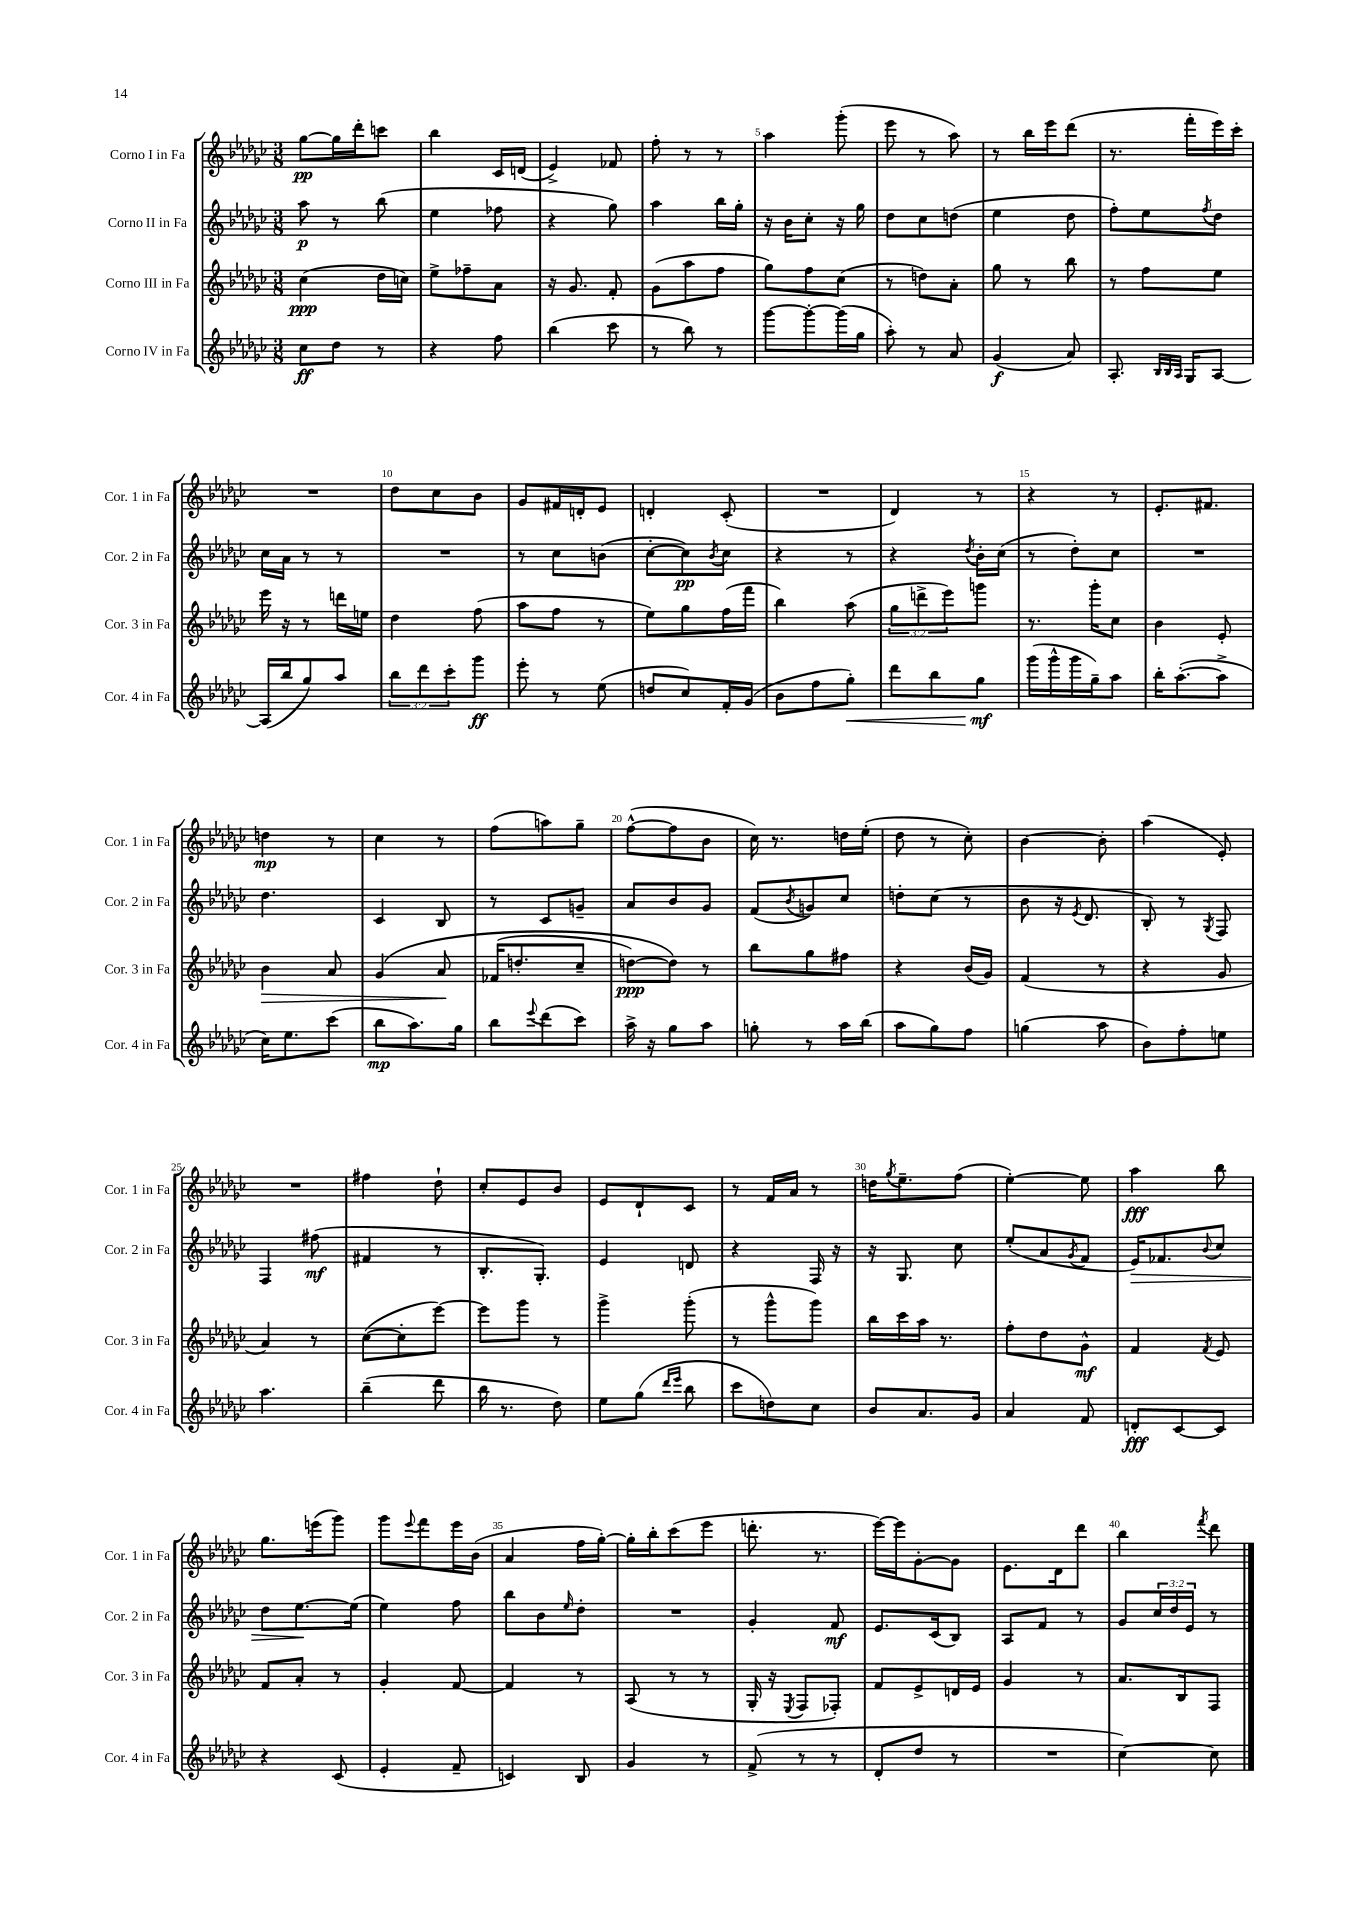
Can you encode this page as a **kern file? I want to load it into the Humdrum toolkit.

**kern	**dynam	**kern	**dynam	**kern	**dynam	**kern	**dynam
*part4	*part4	*part3	*part3	*part2	*part2	*part1	*part1
*staff4	*staff4	*staff3	*staff3	*staff2	*staff2	*staff1	*staff1
*I"Corno IV in Fa	*	*I"Corno III in Fa	*	*I"Corno II in Fa	*	*I"Corno I in Fa	*
*I'Cor. 4 in Fa	*	*I'Cor. 3 in Fa	*	*I'Cor. 2 in Fa	*	*I'Cor. 1 in Fa	*
*clefG2	*	*clefG2	*	*clefG2	*	*clefG2	*
*k[b-e-a-d-g-c-]	*	*k[b-e-a-d-g-c-]	*	*k[b-e-a-d-g-c-]	*	*k[b-e-a-d-g-c-]	*
*M3/8	*	*M3/8	*	*M3/8	*	*M3/8	*
=1	=1	=1	=1	=1	=1	=1	=1
8cc-\L	ff	(4cc-\	ppp	8aa-\	p	[8gg-\L	pp
8dd-\J	.	.	.	8r	.	16gg-\L]	.
.	.	.	.	.	.	16ddd-'\J	.
8r	.	16dd-\LL	.	(8bb-\	.	8cccn\J	.
.	.	16ccn\JJ)	.	.	.	.	.
=2	=2	=2	=2	=2	=2	=2	=2
4r	.	8ee-^\L	.	4ee-\	.	4bb-\	.
.	.	8ff-X~\	.	.	.	.	.
8ff\	.	8a-\J	.	8ff-X\	.	16c-/LL	.
.	.	.	.	.	.	(16dn/JJ	.
=3	=3	=3	=3	=3	=3	=3	=3
(4bb-\	.	16r	.	4r	.	4e-^/)	.
.	.	8.g-/	.	.	.	.	.
8ccc-\	.	8f'/	.	8gg-\)	.	8f-X/	.
=4	=4	=4	=4	=4	=4	=4	=4
8r	.	(8g-\L	.	4aa-\	.	8ff'\	.
8bb-\)	.	8aa-\	.	.	.	8r	.
8r	.	8ff\J	.	16bb-\LL	.	8r	.
.	.	.	.	16gg-'\JJ	.	.	.
=5	=5	=5	=5	=5	=5	=5	=5
[8ggg-\L	.	8gg-\L)	.	16r	.	4aa-\	.
.	.	.	.	16b-\KL	.	.	.
8ggg-'\_	.	8ff\	.	8cc-'\J	.	.	.
(16ggg-\L]	.	(8cc-\J	.	16r	.	(8ggg-'\	.
16gg-\JJ	.	.	.	16gg-\	.	.	.
=6	=6	=6	=6	=6	=6	=6	=6
8aa-'\)	.	8r	.	8dd-\L	.	8eee-\	.
8r	.	8ddn\L)	.	8cc-\	.	8r	.
8a-/	.	8a-'\J	.	(8ddn\J	.	8aa-\)	.
=7	=7	=7	=7	=7	=7	=7	=7
(4g-/	f	8gg-\	.	4ee-\	.	8r	.
.	.	8r	.	.	.	16bb-\LL	.
.	.	.	.	.	.	16eee-\J	.
8a-/)	.	8bb-\	.	8dd-\	.	(8ddd-\J	.
=8	=8	=8	=8	=8	=8	=8	=8
8.A-'/	.	8r	.	8ff'\L)	.	8.r	.
.	.	8ff\L	.	8ee-\	.	.	.
32qqB-/LLL	.	.	.	.	.	.	.
32qqB-/	.	.	.	.	.	.	.
32qqA-/JJJ	.	.	.	.	.	.	.
16G-/KL	.	.	.	.	.	16fff'\LL	.
.	.	.	.	8qff/	.	.	.
[8A-/J	.	8ee-\J	.	8dd-\J	.	16eee-\)	.
.	.	.	.	.	.	16ccc-'\JJ	.
!!LO:LB:g=z
=9	=9	=9	=9	=9	=9	=9	=9
(16A-/LL]	.	16eee-\	.	16cc-\LL	.	4.r	.
16bb-/J	.	16r	.	16a-\JJ	.	.	.
8gg-/)	.	8r	.	8r	.	.	.
8aa-/J	.	16dddn\LL	.	8r	.	.	.
.	.	16een\JJ	.	.	.	.	.
=10	=10	=10	=10	=10	=10	=10	=10
12bb-\L	.	4dd-\	.	4.r	.	8dd-\L	.
12ddd-\	.	.	.	.	.	.	.
.	.	.	.	.	.	8cc-\	.
12ccc-'\	.	.	.	.	.	.	.
8ggg-\J	ff	(8ff\	.	.	.	8b-\J	.
=11	=11	=11	=11	=11	=11	=11	=11
8eee-'\	.	8aa-\L	.	8r	.	8g-/L	.
8r	.	8ff\J	.	8cc-\L	.	16f#X/L	.
.	.	.	.	.	.	16dn'/J	.
(8ee-\	.	8r	.	(8bn\J	.	8e-/J	.
=12	=12	=12	=12	=12	=12	=12	=12
8ddn/L	.	8ee-\L)	.	[8cc-'\L	.	4dn'/	.
8cc-/)	.	8gg-\	.	8cc-\])	pp	.	.
.	.	.	.	8qb-/	.	.	.
16f'/L	.	(16ff\L	.	8cc-\J	.	(8c-'/	.
(16g-/JJ	.	16fff\JJ	.	.	.	.	.
=13	=13	=13	=13	=13	=13	=13	=13
8b-\L	.	4bb-\)	.	4r	.	4.r	.
8ff\	.	.	.	.	.	.	.
!	!LO:HP:b	!	!	!	!	!	!
8gg-'\J)	<	(8aa-\	.	8r	.	.	.
=14	=14	=14	=14	=14	=14	=14	=14
8ddd-\L	.	12gg-\L	.	4r	.	4d-/)	.
.	.	12dddn^\	.	.	.	.	.
8bb-\	.	.	.	.	.	.	.
.	.	12eee-\)	.	.	.	.	.
.	.	.	.	8qdd-/	.	.	.
8gg-\J	mf	8gggn\J	.	16b-'\LL	.	8r	.
.	.	.	.	(16cc-\JJ	.	.	.
.	[	.	.	.	.	.	.
=15	=15	=15	=15	=15	=15	=15	=15
(16ggg-\LL	.	8.r	.	8r	.	4r	.
16ggg-^^\	.	.	.	.	.	.	.
16ggg-\	.	.	.	8dd-'\L)	.	.	.
16gg-~\J)	.	16ggg-'\KL	.	.	.	.	.
8aa-\J	.	8cc-\J	.	8cc-\J	.	8r	.
=16	=16	=16	=16	=16	=16	=16	=16
16bb-'\KL	.	4b-\	.	4.r	.	8.e-'/L	.
([8.aa-'\	.	.	.	.	.	.	.
.	.	.	.	.	.	8.f#X/J	.
8aa-^\J]	.	8e-'/	.	.	.	.	.
!!LO:LB:g=z
=17	=17	=17	=17	=17	=17	=17	=17
!	!	!	!LO:HP:b	!	!	!	!
16cc-\KL)	.	4b-\	>	4.dd-\	.	4ddn\	mp
8.ee-\	.	.	.	.	.	.	.
(8ccc-\J	.	8a-/	.	.	.	8r	.
=18	=18	=18	=18	=18	=18	=18	=18
8bb-\L	mp	(4g-/	.	4c-/	.	4cc-\	.
8.aa-\)	.	.	.	.	.	.	.
.	.	8a-/	.	8B-/	.	8r	.
16gg-\Jk	.	.	.	.	.	.	.
.	.	.	]	.	.	.	.
=19	=19	=19	=19	=19	=19	=19	=19
8bb-\L	.	(16f-X/KL	.	8r	.	(8ff\L	.
.	.	8.ddn'/	.	.	.	.	.
8qqeee-/	.	.	.	.	.	.	.
(8ddd-\	.	.	.	8c-/L	.	8aan\)	.
8ccc-\J)	.	8cc-~/J	.	8gn~/J	.	8gg-~\J	.
=20	=20	=20	=20	=20	=20	=20	=20
16aa-^\	.	[8ddn\L)	ppp	8a-/L	.	([8ff^^\L	.
16r	.	.	.	.	.	.	.
8gg-\L	.	8dd\J])	.	8b-/	.	8ff\]	.
8aa-\J	.	8r	.	8g-/J	.	8b-\J	.
=21	=21	=21	=21	=21	=21	=21	=21
8ggn'\	.	8bb-\L	.	(8f/L	.	16cc-\)	.
.	.	.	.	.	.	8.r	.
.	.	.	.	8qb-/	.	.	.
8r	.	8gg-\	.	8gn/)	.	.	.
16aa-\LL	.	8ff#X\J	.	8cc-/J	.	16ddn\LL	.
(16bb-\JJ	.	.	.	.	.	(16ee-'\JJ	.
=22	=22	=22	=22	=22	=22	=22	=22
8aa-\L	.	4r	.	8ddn'\L	.	8dd-\	.
8gg-\)	.	.	.	(8cc-\J	.	8r	.
8ff\J	.	(16b-/LL	.	8r	.	8cc-'\)	.
.	.	16g-/JJ)	.	.	.	.	.
=23	=23	=23	=23	=23	=23	=23	=23
(4ggn\	.	(4f/	.	8b-\	.	[4b-\	.
.	.	.	.	16r	.	.	.
.	.	.	.	8qe-/	.	.	.
.	.	.	.	8.d-/	.	.	.
8aa-\	.	8r	.	.	.	8b-'\]	.
=24	=24	=24	=24	=24	=24	=24	=24
8b-\L)	.	4r	.	8B-'/)	.	(4aa-\	.
8ff'\	.	.	.	8r	.	.	.
.	.	.	.	8qG-/	.	.	.
8een\J	.	8g-/	.	8F/	.	8e-'/)	.
!!LO:LB:g=z
=25	=25	=25	=25	=25	=25	=25	=25
4.aa-\	.	4a-/)	.	4F/	.	4.r	.
.	.	8r	.	(8ff#X\	mf	.	.
=26	=26	=26	=26	=26	=26	=26	=26
(4bb-~\	.	([8cc-\L	.	4f#X/	.	4ff#X\	.
.	.	8cc-'\]	.	.	.	.	.
8ddd-\	.	[8eee-\J)	.	8r	.	8dd-`\	.
=27	=27	=27	=27	=27	=27	=27	=27
16bb-\	.	8eee-\L]	.	8.B-'/L	.	8cc-'/L	.
8.r	.	.	.	.	.	.	.
.	.	8ggg-\J	.	.	.	8e-/	.
.	.	.	.	8.G-'/J)	.	.	.
8dd-\)	.	8r	.	.	.	8b-/J	.
=28	=28	=28	=28	=28	=28	=28	=28
8ee-\L	.	4ggg-^\	.	4e-/	.	8e-/L	.
(8gg-\J	.	.	.	.	.	8d-`/	.
16qqddd-/LL	.	.	.	.	.	.	.
16qqeee-/JJ	.	.	.	.	.	.	.
8bb-\	.	(8ggg-'\	.	8dn/	.	8c-/J	.
=29	=29	=29	=29	=29	=29	=29	=29
8ccc-\L	.	8r	.	4r	.	8r	.
8ddn\)	.	8ggg-^^\L	.	.	.	16f/LL	.
.	.	.	.	.	.	16a-/JJ	.
8cc-\J	.	8ggg-\J)	.	16F/	.	8r	.
.	.	.	.	16r	.	.	.
=30	=30	=30	=30	=30	=30	=30	=30
8b-/L	.	16bb-\LL	.	16r	.	16ddn\KL	.
.	.	.	.	.	.	8qgg-/	.
.	.	16ccc-\	.	8.G-/	.	8.ee-~\	.
8.a-/	.	16aa-\JJ	.	.	.	.	.
.	.	8.r	.	.	.	.	.
.	.	.	.	8cc-\	.	(8ff\J	.
16g-/Jk	.	.	.	.	.	.	.
=31	=31	=31	=31	=31	=31	=31	=31
4a-/	.	8ff'\L	.	(8ee-'/L	.	[4ee-'\)	.
.	.	8dd-\	.	8a-/	.	.	.
.	.	.	.	8qg-/	.	.	.
8f/	.	8g-^^\J	mf	8f/J	.	8ee-\]	.
=32	=32	=32	=32	=32	=32	=32	=32
!	!	!	!	!	!LO:HP:b	!	!
8dn'/L	fff	4f/	.	16e-/KL)	>	4aa-\	fff
.	.	.	.	8.f-X/	.	.	.
[8c-/	.	.	.	.	.	.	.
.	.	8qf/	.	8qqb-/	.	.	.
8c-/J]	.	8e-/	.	8cc-/J	.	8bb-\	.
!!LO:LB:g=z
=33	=33	=33	=33	=33	=33	=33	=33
4r	.	8f/L	.	8dd-\L	.	8.gg-\L	.
.	.	8a-'/J	.	[8.ee-\	.	.	.
.	.	.	.	.	.	(16eeen\k	.
(8c-/	.	8r	.	.	.	8ggg-\J)	.
.	.	.	.	(16ee-\Jk]	]	.	.
=34	=34	=34	=34	=34	=34	=34	=34
4e-'/	.	4g-'/	.	4ee-\)	.	8ggg-\L	.
.	.	.	.	.	.	8qqeee-/	.
.	.	.	.	.	.	8fff\	.
8f~/	.	[8f/	.	8ff\	.	16eee-\L	.
.	.	.	.	.	.	(16b-\JJ	.
=35	=35	=35	=35	=35	=35	=35	=35
4cn/)	.	4f/]	.	8bb-\L	.	4a-/	.
.	.	.	.	8b-\	.	.	.
.	.	.	.	16qqee-/	.	.	.
8B-/	.	8r	.	8dd-'\J	.	16ff\LL	.
.	.	.	.	.	.	[16gg-'\JJ)	.
=36	=36	=36	=36	=36	=36	=36	=36
4g-/	.	(8A-/	.	4.r	.	16gg-'\LL]	.
.	.	.	.	.	.	16bb-'\J	.
.	.	8r	.	.	.	(8ccc-\	.
8r	.	8r	.	.	.	8eee-\J	.
=37	=37	=37	=37	=37	=37	=37	=37
(8f^/	.	16G-'/	.	4g-'/	.	8.dddn'\	.
.	.	16r	.	.	.	.	.
.	.	8qE-/	.	.	.	.	.
8r	.	8F/L	.	.	.	.	.
.	.	.	.	.	.	8.r	.
8r	.	8F-X'/J)	.	8f/	mf	.	.
=38	=38	=38	=38	=38	=38	=38	=38
8d-'/L	.	8f/L	.	8.e-/L	.	[16eee-\LL)	.
.	.	.	.	.	.	16eee-\J]	.
8dd-/J	.	8e-^/	.	.	.	[8g-'\	.
.	.	.	.	(16c-/k	.	.	.
8r	.	16dn/L	.	8B-/J)	.	8g-\J]	.
.	.	16e-/JJ	.	.	.	.	.
=39	=39	=39	=39	=39	=39	=39	=39
4.r	.	4g-/	.	8A-/L	.	8.e-\L	.
.	.	.	.	8f/J	.	.	.
.	.	.	.	.	.	16d-\k	.
.	.	8r	.	8r	.	8ddd-\J	.
=40	=40	=40	=40	=40	=40	=40	=40
[4cc-\)	.	8.a-/L	.	8g-/L	.	4bb-\	.
.	.	.	.	24cc-/L	.	.	.
.	.	.	.	24dd-/	.	.	.
.	.	16B-/k	.	.	.	.	.
.	.	.	.	24e-/JJ	.	.	.
.	.	.	.	.	.	8qfff/	.
8cc-\]	.	8F/J	.	8r	.	8ddd-\	.
==	==	==	==	==	==	==	==
*-	*-	*-	*-	*-	*-	*-	*-
